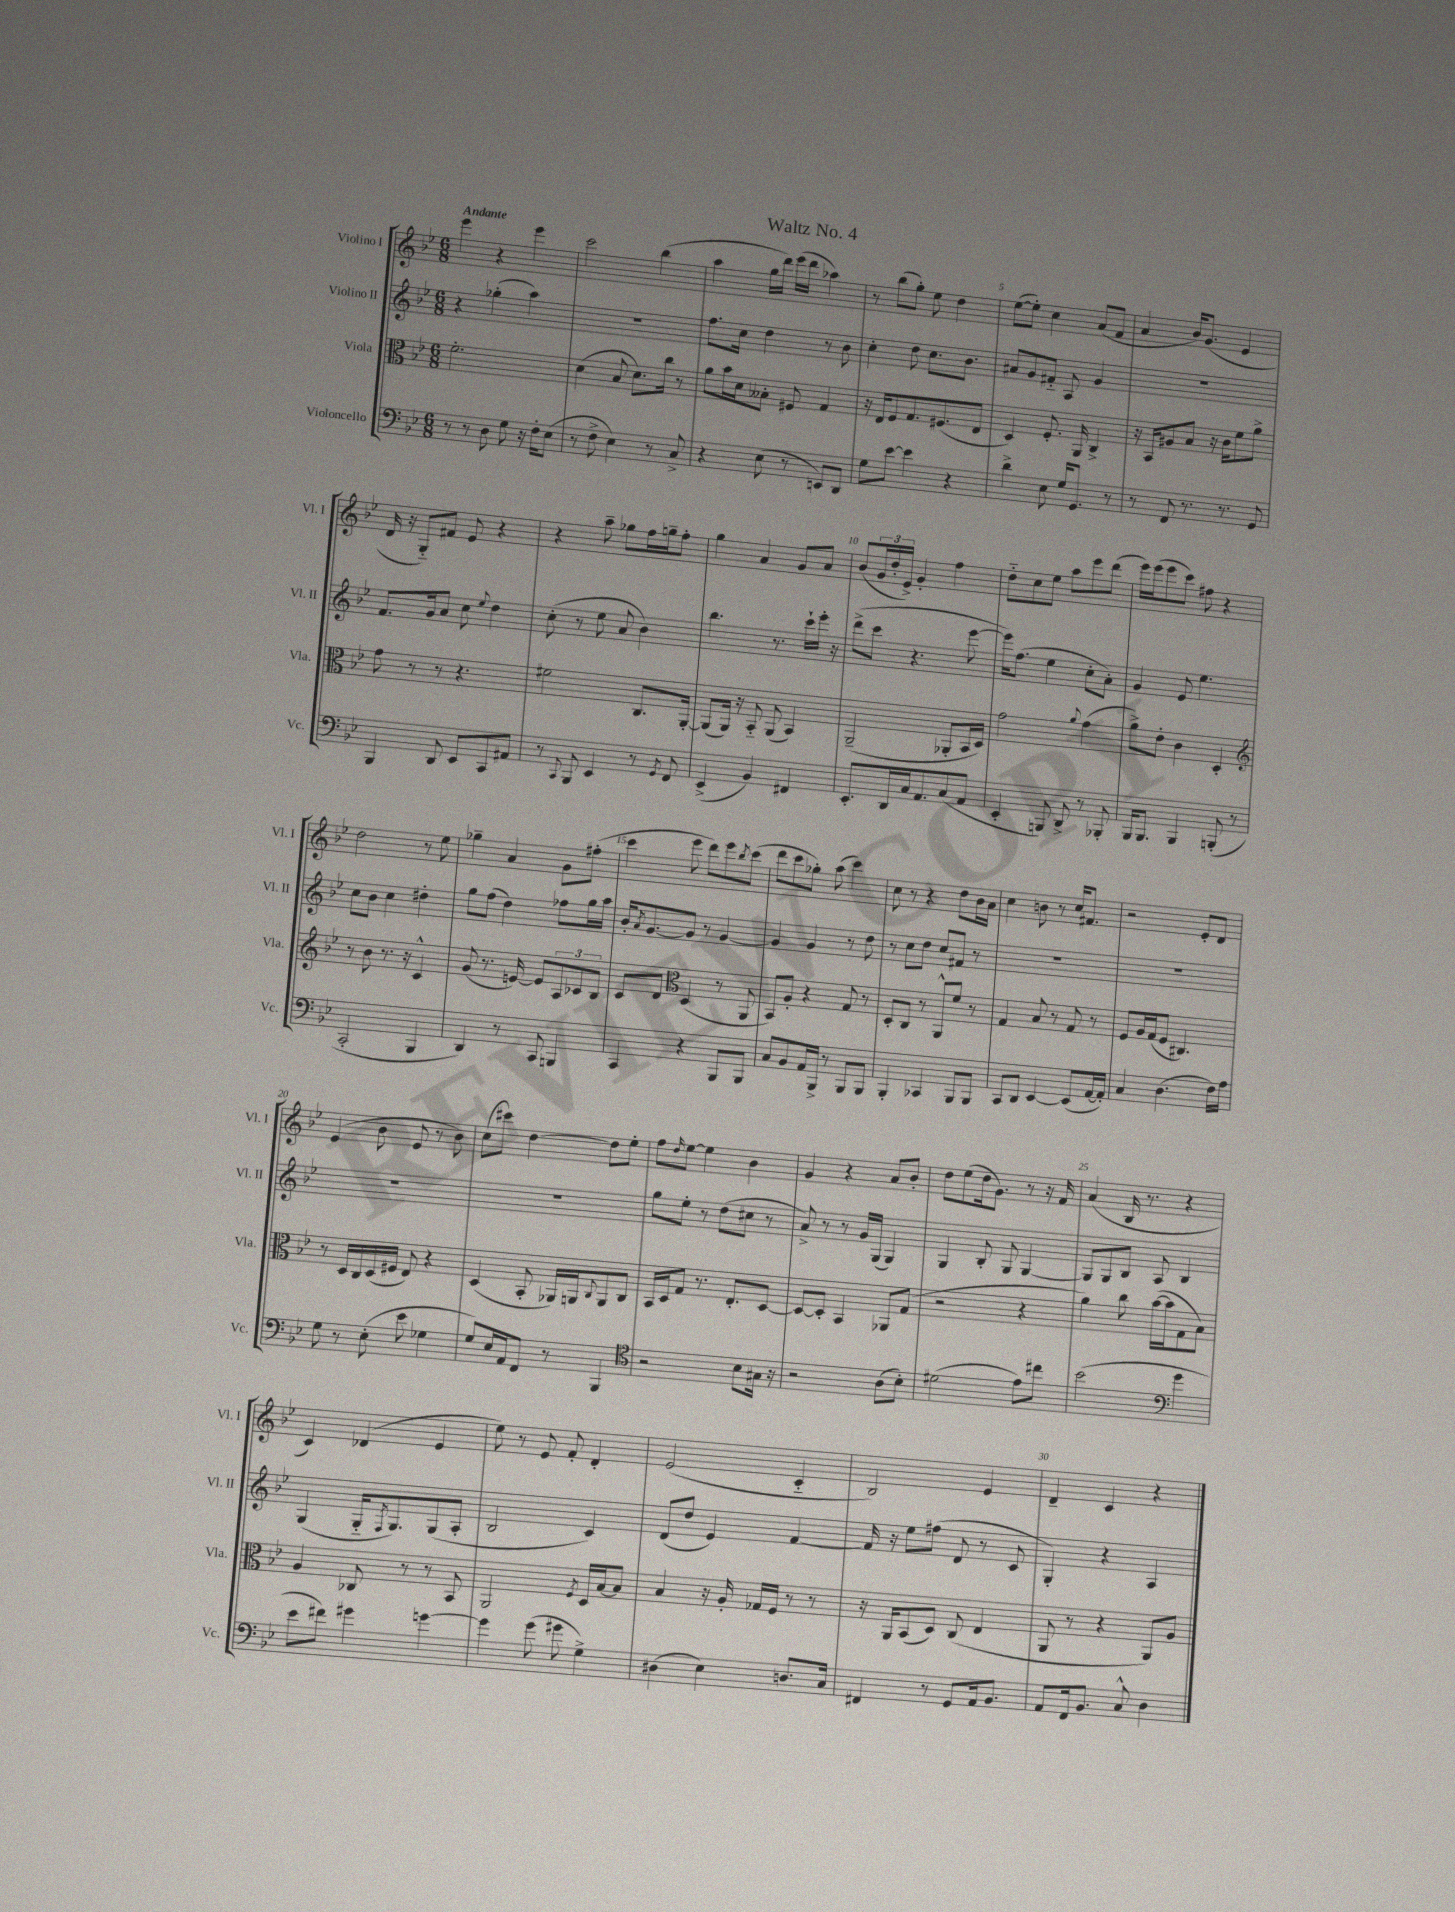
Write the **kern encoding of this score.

**kern	**kern	**kern	**kern
*staff4	*staff3	*staff2	*staff1
*clefF4	*clefC3	*clefG2	*clefG2
*k[b-e-]	*k[b-e-]	*k[b-e-]	*k[b-e-]
*M6/8	*M6/8	*M6/8	*M6/8
8r	2.f'\	4r	4eee-\
8r	.	.	.
8D\	.	(4gg-'\	4r
8G\	.	.	.
16r	.	4aa\)	4eee-\
16F'\LK	.	.	.
(8E-\J	.	.	.
=	=	=	=
8r	(4d\	2.r	2ccc\
8F^\	.	.	.
4E-\)	8B-/	.	.
.	8.d\L)	.	.
8r	.	.	(4bb-\
.	16cc\Jk	.	.
8C^/	8r	.	.
=	=	=	=
4r	8a\L	8.ff\L	4aa\
.	16b-\L	.	.
.	16d\J	16cc\Jk	.
(8E-\	8B--'\J	4dd\	16gg\LL
.	.	.	16ddd\JJ)
8r	8F#/	.	(16eee-\LL
.	.	.	16ddd\JJ
8EE/L)	4G/	8r	4aa-\)
8DD/J	.	8b-\	.
=	=	=	=
8G\L	16r	4cc'\	8r
.	16E-/LK	.	.
[8e-\J	8F/	.	(8bb-\L
4e-\]	8.G/	8dd\	8gg'\J)
.	.	8.cc\L	8ee-\
.	(8.F#/	.	.
4r	.	.	4dd\
.	.	8.b-\J	.
.	8E-/J	.	.
=	=	=	=
4d^\	4D/)	8a#/L	([8ee-\L
.	.	8g/	8ee-'\]J)
8E-\	8.F'/	8f#'~/J	4cc\
16G/LK	.	8A/	.
8.GG/J	16AA/	.	.
.	4C^/	4g/	(8a/L
8r	.	.	8f/J
=	=	=	=
8r	16r	2.r	4a/
.	16BB-/LK	.	.
8FF/	8A#/	.	.
8.r	8B-/J	.	16b-/LK)
.	.	.	(8.g/J
.	16r	.	.
8.r	16c\LK	.	.
.	8f\	.	4e-/
8GG/	8a^\J	.	.
=	=	=	=
4BBB-/	8g\	8.f/L	16d/
.	.	.	16r
.	8r	.	8G'~/L)
.	.	16g/k	.
8DD/	8r	8a/J	8f#/J
8EE-/L	4.r	8cc\	8e-/
.	.	8qqee-/	.
8CC/	.	4dd\	4r
8AA#/J	.	.	.
=	=	=	=
8r	2f#\	(8cc'\	4r
8qqCC/	.	.	.
8BBB-/	.	8r	.
4EE-/	.	8ee-\	8aa~\
.	.	8a/	8gg-\L
8r	8.C/L	4b-\)	16ff\L
.	.	.	16gg~\J
8qGG/	.	.	.
8FF/	.	.	8ff'\J
.	[16AA'/Jk	.	.
=	=	=	=
(4EE-^/	(8AA/]L	4.bb-\	4gg\
.	16AA/Jk)	.	.
.	16r	.	.
4BB-/)	8BB-'~/	.	4a/
.	(8AA/	8.r	.
4FF#/	4BB-/)	.	8g/L
.	.	16ccc`\LL	.
.	.	16eee-'\JJ	8a/J
.	.	16r	.
=	=	=	=
8.EE-'/L	(2AA~/	(8ddd^\L	(8b-/L
.	.	8ccc\J	24g/L
.	.	.	24dd'/
16DD/L	.	.	.
.	.	.	24e-^/JJ)
16C/J	.	4.r	4g'/
8.AA/	.	.	.
(8C/	8AA-'/L	.	4ff\
8AA/J	16BB-/L	[8eee-\	.
.	16D/JJ)	.	.
=	=	=	=
4EE-'/	2g\	16eee-\]LK)	8dd'~\L
.	.	(8.ff\J	.
.	.	.	8cc\
8BBB/)	.	4ee-\	8ee-\J
8DD^/	.	.	8aa\L
.	8qqa/	.	.
8r	(4g\	8cc'\L	8eee-\
8BBB-'/	.	8a'\J)	(8ddd\J
=	=	=	=
16BBB-/LK	8a^\L)	4g/	16eee-\LL)
8.BBB-/J	.	.	(16eee-\J
.	8e-'\J	.	8eee-\
4BBB-/	4c\	8e-/	8ccc\J)
.	.	4.ee-\	8ff#\
(8BBB'/	4D'/	.	4r
8r	.	.	.
=	=	=	=
*	*clefG2	*	*
2CC'/	8r	8cc\L	2dd\
.	8b-\	8b-\J	.
.	8.r	4cc\	.
.	16r	.	.
4BBB-/	4c^^/	4dd#'\	8r
.	.	.	8ee-\
=	=	=	=
4DD/)	(8g/	8gg\L	4gg-~\
.	8.r	(8ff\J	.
8r	.	4dd\)	4a/
.	[16e/)	.	.
8CC/	8e/]L	.	.
4BBB/	12A/	8ff-\L	8g\L
.	12c-/	.	.
.	.	16gg\L	(8ff#'\J
.	12B-/J	.	.
.	.	16aa\JJ	.
=	=	=	=
4CC/	8c/L	16b-'/LK	4ccc\
.	.	8qa/	.
.	.	[8.g/	.
.	8d/J	.	.
*	*clefC3	*	*
4r	(4D/	8g/]J	8eee-\
.	.	8r	8ddd\L)
8BBB-/L	8r	[4g/	8eee-\
.	.	.	8qbb-/
8BBB-/J	8AA/	.	(8ccc\J
=	=	=	=
8C/L	8BB-/L)	4g/]	8ddd\L
8BB-/	8A'/J	.	8ccc\
16AA/L	4r	4g/	8gg-'\J)
16BBB-^/JJ	.	.	.
8r	.	.	(8aa\
8BBB-/L	8G/	8r	4ccc\)
8BBB-/J	8r	8dd\	.
=	=	=	=
4BBB-'/	8D'/L	8r	8cc\
.	8C/J	8cc\L	8r
4CC-/	8r	8dd\J	4r
.	8AA^^/L	8cc/L	.
8BBB-/L	8f/J	8f#/J	8dd\L
8BBB-/J	8r	8r	16b-\L
.	.	.	16a\JJ
=	=	=	=
8CC/L	4G/	2.r	4cc\
8DD/J	.	.	.
[4EE-/	8B-/	.	8b\
.	8r	.	8r
(8EE-/]L	8G/	.	16cc/LK
.	.	.	8.f#/J
[16AA/L	8r	.	.
16AA'/]JJ)	.	.	.
=	=	=	=
4C/	8F/L	2.r	2r
.	16A/L	.	.
.	(16G/J	.	.
(4.D\	8F/J	.	.
.	4.C#/)	.	.
.	.	.	8e-'/L
16F\LL)	.	.	8d/J
16A\JJ	.	.	.
=	=	=	=
8G\	8r	2.r	(4e-/
8r	16D/LL	.	.
.	16C/	.	.
(8E-'\	(16D/	.	8b-\
.	16F#/JJ	.	.
8e-\	8E-/)	.	8e-/
4G-\	4r	.	8r
.	.	.	8b-\)
=	=	=	=
8G/L)	(4D/	2.r	(8cc\L
16E-/L	.	.	8ccc#\J)
16AA/J	.	.	.
8FF/J	8BB-'/	.	[4dd\
8r	16AA-/LL)	.	.
.	16AA/J	.	.
.	8qqC/	.	.
4BBB-/	8AA/	.	8dd\]L
.	8C/J	.	8ee-'\J
=	=	=	=
*clefC4	*	*	*
2r	16BB-/LL	8gg\L	8ff\L
.	16D/J	.	.
.	.	.	16qqdd/
.	8G/J	8ee-'\J	[8ee-\J
.	8.r	8r	4ee-\]
.	.	(8dd\L	.
.	8.E-'/L	.	.
8B-\L	.	8cc#\J	4b-\
16G#\Jk	[8D/J	8r	.
16r	.	.	.
=	=	=	=
2r	8D/_L	8a^/)	4g/
.	8D'/]J	8r	.
.	4BB-/	8r	4r
.	.	16g/LL	.
.	.	(16G/JJ	.
(8A\L	8AA-/L	4G/)	8a/L
8B-'\J)	(8G/J	.	8b-'/J
=	=	=	=
(2d#\	2r	4G/	8dd\L
.	.	.	(8ee-\
.	.	8B-'/	16dd\k
.	.	.	8.g\J)
.	.	8G/	.
8e-\L)	4r	[4G/	8r
8cc#\J	.	.	16r
.	.	.	16f/
=	=	=	=
(2b-\	4a\)	8G/]L	(4a/
.	.	8G/	.
.	8cc\	8B-/J	16B-/
.	.	.	8.r
.	([16b-\LL	8A/	.
.	16b-\]J	.	.
*clefF4	*	*	*
4g\	8G\	4B-/	4r
.	8B-\J)	.	.
=	=	=	=
8e-\L	4A/	(4G/	4c/)
8f#\J)	.	.	.
4g#\	8C-/	16G'~/LK	(4d-/
.	.	8qF/	.
.	.	8.G/)	.
.	8r	.	.
[4g\	8r	(8G/	4e-/
.	8BB-/	8A'/J	.
=	=	=	=
4g\]	2AA/	2B-/	8ee-\)
.	.	.	8r
(8g\	.	.	8e-/
8g#\	.	.	8f'/
.	8qF/	.	.
4G^\)	16D/LL	4c/)	4d'/
.	[16B-/J	.	.
.	8B-/]J	.	.
=	=	=	=
(4D#\	4B-/	(8d/L	(2e-/
.	.	8dd/J	.
4E-\)	16r	4e-/)	.
.	16A'/	.	.
.	16G-/LL	.	.
.	16F/JJ	.	.
8.D/L	8r	[4f/	4c'~/
.	8r	.	.
16C/Jk	.	.	.
=	=	=	=
4FF#/	16r	16f/]	2B-/)
.	16AA/LK	16r	.
.	(8BB-/	8ee-\L	.
8r	8D/J)	(8ff#\J	.
8GG/L	(8C/	8d/	.
16AA/k	4E-/	8r	4e-/
8.BB-/J	.	.	.
.	.	8c/	.
=	=	=	=
8AA/L	8AA/	4G'/)	4d~/
16FF/k	8r	.	.
8.BB-/J	.	.	.
.	4r	4r	4c/
8C^^/	.	.	.
4D\	8AA/L)	4A/	4r
.	8A/J	.	.
==	==	==	==
*-	*-	*-	*-
